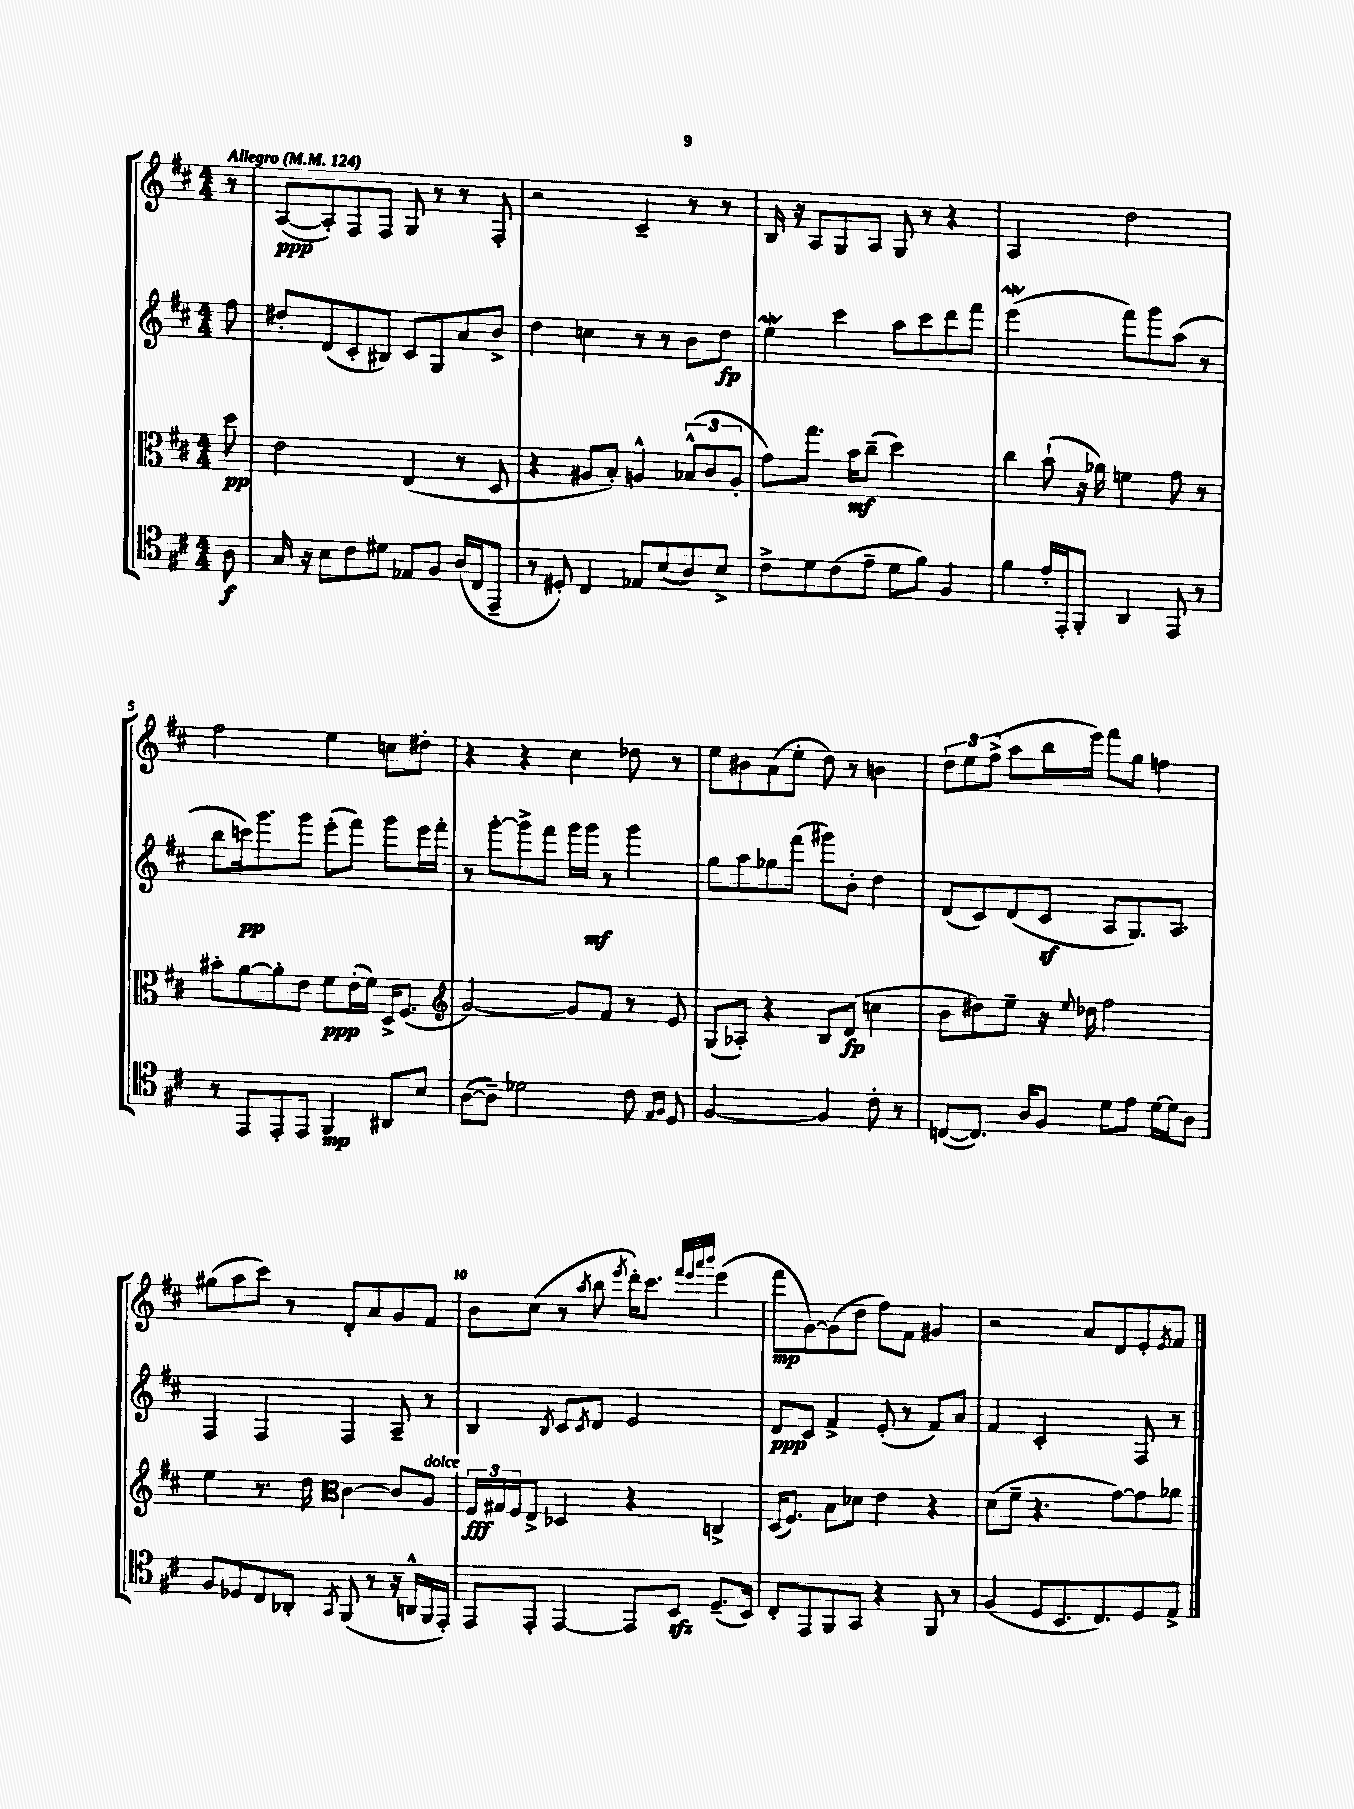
<<
\new StaffGroup <<
\new Staff = "s0" {
    \clef treble \key d \major \numericTimeSignature \time 4/4 \partial 8 \tempo "Allegro" 4 = 124
    r8 |
    a8~\ppp( a8-.) fis8 fis8 g8 r8 r8 fis8-. |
    r2 cis'4-- r8 r8 |
    b16 r16 a8 g8 a8 g8 r8 r4 |
    a2 d''2 |
    fis''2 e''4 c''8 dis''8-. |
    r4 r4 cis''4 des''8 r8 |
    e''8 bis'8 a'8( e''8-. d''8) r8 b'4 |
    \tuplet 3/2 { d''8 e''8 fis''8->( } a''8 b''16 e'''16) fis'''8 g''8 f''4 |
    gis''8( a''8 cis'''8) r8 d'8-. a'8 g'8 fis'8 |
    b'8 cis''8( r8 \acciaccatura { a''8 } b''8 \acciaccatura { e'''8 } d'''16-.) cis'''8. \grace { fis'''32 e'''32 a'''32 b'''32 } e'''4( |
    fis'''8\mp g'8~) g'8( d''8 fis''8) fis'8 gis'4 |
    r2 a'8 d'8 e'8-. \acciaccatura { e'8 } fis'8 \bar "|." |
}
\new Staff = "s1" {
    \clef treble \key d \major \numericTimeSignature \time 4/4 \partial 8
    fis''8 |
    dis''8-. d'8( cis'8-. bis8) cis'8 g8 a'8 b'8-> |
    d''4 c''4 r8 r8 b'8 d''8\fp |
    e''4\mordent cis'''4 a''8 cis'''8 d'''8 fis'''8 |
    e'''2\mordent( fis'''8) g'''8 a''8( r8 |
    b''8 c'''16\pp) g'''8. g'''8 e'''8-.( fis'''8) g'''8 e'''16 fis'''16-. |
    r8 g'''8~-. g'''8-> fis'''8 g'''16 g'''16\mf r8 g'''4 |
    g''8 a''8 ges''8 fis'''8( gis'''8) b'8-. d''4 |
    d'8( cis'8) d'8( cis'8\sf a8 g8.) a8. |
    fis4 fis4 fis4 a8-- r8 |
    b4 \acciaccatura { b8 } cis'8 \acciaccatura { cis'8 } d'8 e'2 |
    d'8\ppp cis'8 fis'4-> e'8-.( r8 fis'8) a'8 |
    fis'4 cis'2-. fis8 r8 \bar "|." |
}
\new Staff = "s2" {
    \clef alto \key d \major \numericTimeSignature \time 4/4 \partial 8
    d''8\pp |
    e'2 e4( r8 d8 |
    r4 ais8 b8-.) a4-^ \tuplet 3/2 { bes8-^( cis'8 a8-. } |
    g'8) g''8. b'16\mf cis''8--( d''2) |
    cis''4 b'8-!( r16 aes'16) f'4 g'8 r8 |
    bis'8-. a'8~ a'8-. e'8 fis'8\ppp e'16-.( fis'16) d16-> fis8.( |
    \clef treble g'2~) g'8 fis'8 r8 e'8 |
    g8( aes8-.) r4 b8 d'8\fp( c''4 |
    b'8 dis''8) e''8-- r16 \appoggiatura { e''8 } des''16 fis''2 |
    e''4 r8. d''16 \clef alto cis'4~ cis'8 a8^\markup { \italic "dolce" } |
    \tuplet 3/2 { fis16\fff gis16 fis16 } e8-> des4 r4 c4-> |
    d16( fis8.) b8 des'8 e'4 r4 |
    d'8( fis'8-- r4. g'8~) g'8 aes'8 \bar "|." |
}
\new Staff = "s3" {
    \clef tenor \key d \major \numericTimeSignature \time 4/4 \partial 8
    a8\f |
    g16 r16 b8 cis'8 dis'8 ees8 fis8 a16( cis16 e,8-- |
    r8 dis8-.) cis4 ees8 b8( a8) b8-> |
    cis'8-> d'8 cis'8( e'8-- d'8 fis'8) fis4 |
    fis'4 e'16-. e,16-. fis,8-. a,4 e,8 r8 |
    r8 e,8 e,8-. e,8 fis,4\mp ais,8 b8 |
    a8~( a8--) des'2 cis'8 \grace { e16 fis16 } d8 |
    fis2~ fis4 cis'8-. r8 |
    c8~( c8.) a16 fis8 d'8 e'8 d'16~ d'16 a8 |
    fis8 des8 cis8 aes,8-. \acciaccatura { g,8 } fis,8( r8 r16 a,16-^ fis,16 e,16-.) |
    e,8 e,8-. e,4~ e,8 b,8\sfz d8.--( b,16) |
    cis8-. e,8 fis,8 g,8 r4 fis,8 r8 |
    fis4( d8 b,8. cis8.) d8 e8-> \bar "|." |
}
>>
>>
\layout { \context { \Score \override BarNumber.break-visibility = ##(#f #t #t) barNumberVisibility = #(every-nth-bar-number-visible 5) } }
